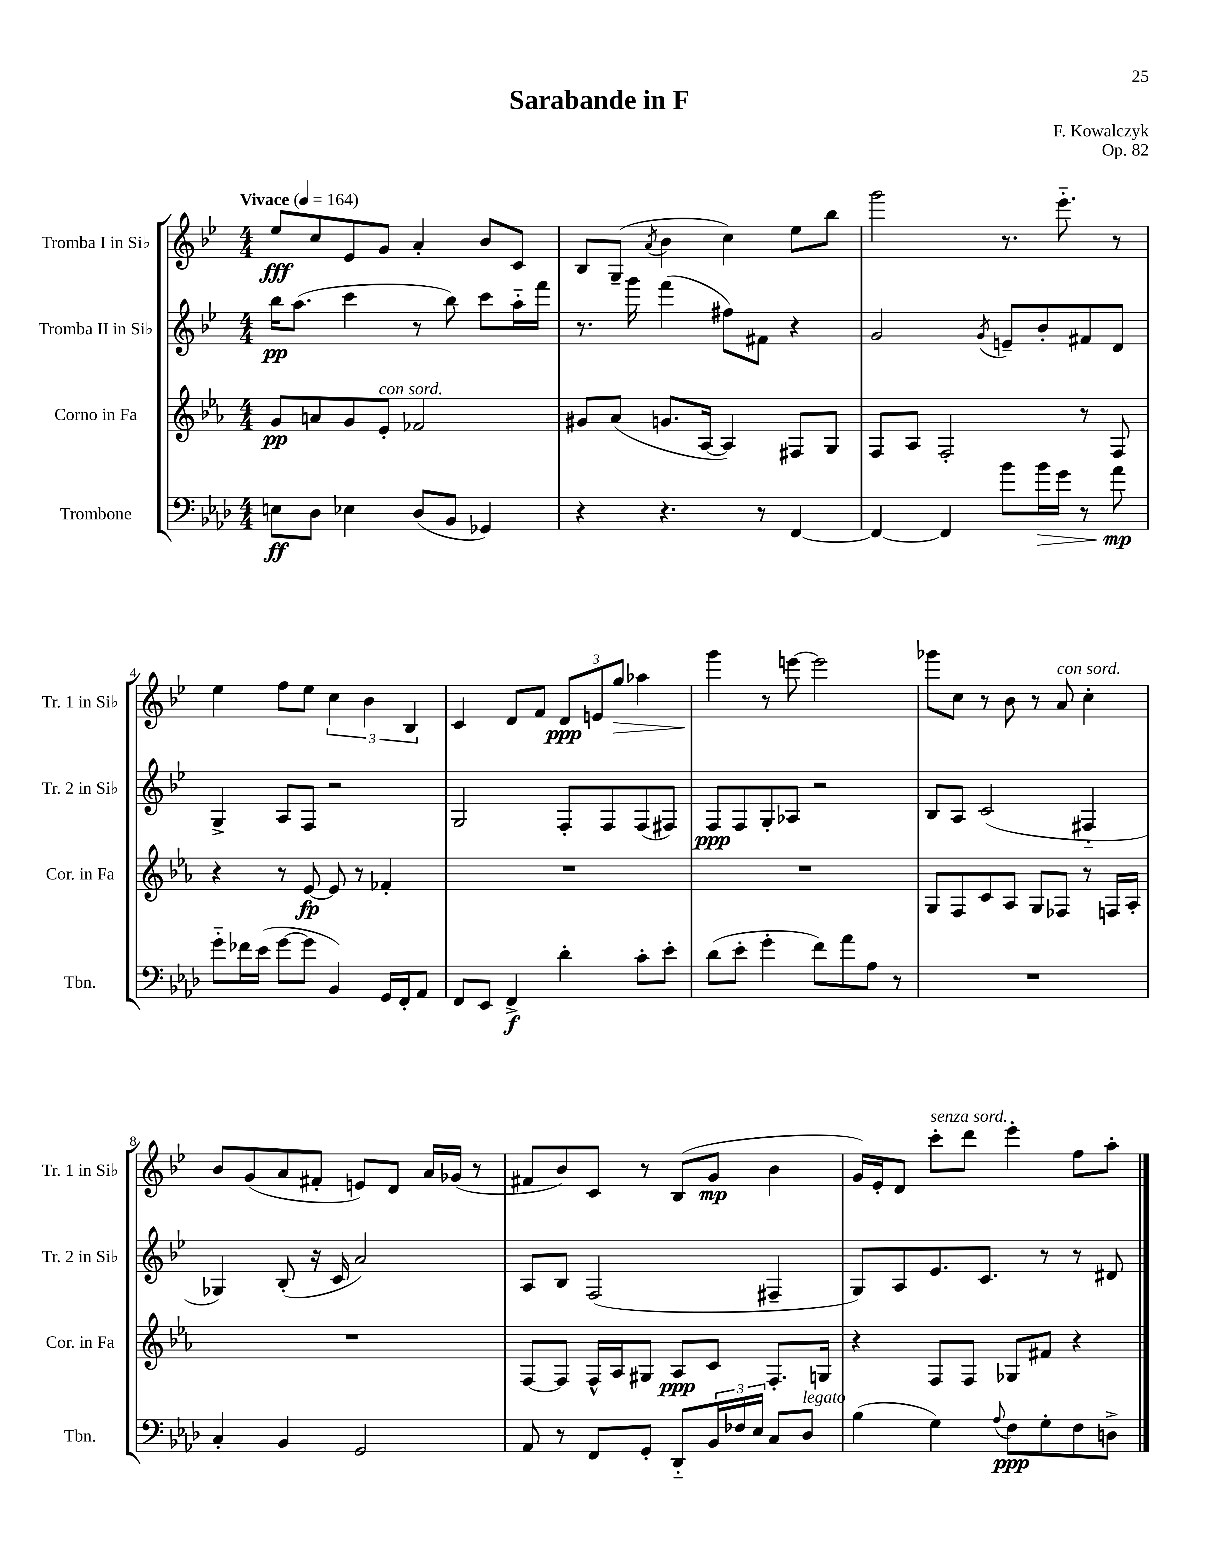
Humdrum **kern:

**kern	**dynam	**kern	**dynam	**kern	**dynam	**kern	**dynam
*part4	*part4	*part3	*part3	*part2	*part2	*part1	*part1
*staff4	*staff4	*staff3	*staff3	*staff2	*staff2	*staff1	*staff1
*I"Trombone	*	*I"Corno in Fa	*	*I"Tromba II in Si♭	*	*I"Tromba I in Si♭	*
*I'Tbn.	*	*I'Cor. in Fa	*	*I'Tr. 2 in Si♭	*	*I'Tr. 1 in Si♭	*
*clefF4	*	*clefG2	*	*clefG2	*	*clefG2	*
*k[b-e-a-d-]	*	*k[b-e-a-]	*	*k[b-e-]	*	*k[b-e-]	*
*M4/4	*	*M4/4	*	*M4/4	*	*M4/4	*
*MM164	*	*MM164	*	*MM164	*	*MM164	*
=1	=1	=1	=1	=1	=1	=1	=1
!	!	!	!	!	!	!LO:TX:a:B:t=Vivace	!
8En\L	ff	8g/L	pp	16bb-\KL	pp	8ee-/L	fff
.	.	.	.	(8.aa\J	.	.	.
8D-\J	.	8an/	.	.	.	8cc/	.
4E-X\	.	8g/	.	4ccc\	.	8e-/	.
!	!	!LO:TX:a:i:t=con sord.	!	!	!	!	!
.	.	8e-'/J	.	.	.	8g/J	.
(8D-/L	.	2f-X/	.	8r	.	4a'/	.
8BB-/J	.	.	.	8bb-\)	.	.	.
4GG-X/)	.	.	.	8ccc\L	.	8b-/L	.
.	.	.	.	16aa\L	.	8c/J	.
.	.	.	.	16fff\JJ	.	.	.
=2	=2	=2	=2	=2	=2	=2	=2
4r	.	8g#X/L	.	8.r	.	8B-/L	.
.	.	(8a-/J	.	.	.	(8G~/J	.
.	.	.	.	16ggg\	.	.	.
.	.	.	.	.	.	8qa/	.
4.r	.	8.gn/L	.	(4fff\	.	4b-\	.
.	.	[16A-/Jk	.	.	.	.	.
.	.	4A-/])	.	8ff#X\L)	.	4cc\)	.
8r	.	.	.	8f#X\J	.	.	.
[4FF/	.	8F#X/L	.	4r	.	8ee-\L	.
.	.	8G/J	.	.	.	8bb-\J	.
=3	=3	=3	=3	=3	=3	=3	=3
4FF/_	.	8F/L	.	2g/	.	2ggg\	.
.	.	8A-/J	.	.	.	.	.
4FF/]	.	2F'/	.	.	.	.	.
.	.	.	.	8qg/	.	.	.
8b-\L	.	.	.	8en~/L	.	8.r	.
!	!LO:HP:b	!	!	!	!	!	!
16b-\L	>	.	.	8b-'/	.	.	.
16g\JJ	.	.	.	.	.	8.eee-\	.
8r	.	8r	.	8f#X/	.	.	.
8a-\	mp	8F/	.	8d/J	.	8r	.
.	]	.	.	.	.	.	.
!!LO:LB:g=z
=4	=4	=4	=4	=4	=4	=4	=4
8g\L	.	4r	.	4G^/	.	4ee-\	.
16f-X\L	.	.	.	.	.	.	.
(16e-\JJ	.	.	.	.	.	.	.
[8g\L	.	8r	.	8A/L	.	8ff\L	.
8g\J]	.	[8e-/	fp	8F/J	.	8ee-\J	.
4BB-/)	.	8e-/]	.	2r	.	6cc\	.
.	.	8r	.	.	.	.	.
.	.	.	.	.	.	6b-\	.
16GG/LL	.	4f-X'/	.	.	.	.	.
16FF'/J	.	.	.	.	.	.	.
.	.	.	.	.	.	6B-/	.
8AA-/J	.	.	.	.	.	.	.
=5	=5	=5	=5	=5	=5	=5	=5
8FF/L	.	1r	.	2G/	.	4c/	.
8EE-/J	.	.	.	.	.	.	.
4FF^/	f	.	.	.	.	8d/L	.
.	.	.	.	.	.	8f/J	.
4d-'\	.	.	.	8F'/L	.	12d/L	ppp
.	.	.	.	.	.	12en/	.
.	.	.	.	8F/	.	.	.
!	!	!	!	!	!	!	!LO:HP:b
.	.	.	.	.	.	12gg/J	>
8c'\L	.	.	.	(8F/	.	4aa-X\	.
8e-'\J	.	.	.	8F#X/J)	.	.	.
=6	=6	=6	=6	=6	=6	=6	=6
(8d-\L	.	1r	.	8F/L	ppp	4ggg\	.
8e-'\J	.	.	.	8F/	.	.	.
4g'\	.	.	.	8G'/	.	8r	]
.	.	.	.	8A-X/J	.	[8eeen\	.
8f\L)	.	.	.	2r	.	2eee\]	.
8a-\	.	.	.	.	.	.	.
8A-\J	.	.	.	.	.	.	.
8r	.	.	.	.	.	.	.
=7	=7	=7	=7	=7	=7	=7	=7
1r	.	8G/L	.	8B-/L	.	8ggg-X\L	.
.	.	8F/	.	8A/J	.	8cc\J	.
.	.	8c/	.	(2c/	.	8r	.
.	.	8A-/J	.	.	.	8b-\	.
.	.	8G/L	.	.	.	8r	.
!	!	!	!	!	!	!LO:TX:a:i:t=con sord.	!
.	.	8F-X/J	.	.	.	8a/	.
.	.	8r	.	4F#X/	.	4cc'\	.
.	.	16Fn/LL	.	.	.	.	.
.	.	16A-'/JJ	.	.	.	.	.
!!LO:LB:g=z
=8	=8	=8	=8	=8	=8	=8	=8
4C'/	.	1r	.	4G-X/)	.	8b-/L	.
.	.	.	.	.	.	(8g/	.
4BB-/	.	.	.	(8B-'/	.	8a/	.
.	.	.	.	16r	.	8f#X'/J	.
.	.	.	.	16c/	.	.	.
2GG/	.	.	.	2a/)	.	8en/L)	.
.	.	.	.	.	.	8d/J	.
.	.	.	.	.	.	16a/LL	.
.	.	.	.	.	.	(16g-X/JJ	.
.	.	.	.	.	.	8r	.
=9	=9	=9	=9	=9	=9	=9	=9
8AA-/	.	[8F/L	.	8A/L	.	8f#X/L	.
8r	.	8F/J]	.	8B-/J	.	8b-/)	.
8FF/L	.	16F^^/LL	.	(2F/	.	8c/J	.
.	.	16A-/J	.	.	.	.	.
8GG'/J	.	8G#X/J	.	.	.	8r	.
8DD-/L	.	8A-/L	ppp	.	.	(8B-/L	.
24BB-/L	.	8c/J	.	.	.	8g/J	mp
24F-X/	.	.	.	.	.	.	.
24E-/JJ	.	.	.	.	.	.	.
8C/L	.	8.F'/L	.	4F#X~/	.	4b-\	.
!LO:TX:a:i:t=legato	!	!	!	!	!	!	!
8D-/J	.	.	.	.	.	.	.
.	.	16Gn/Jk	.	.	.	.	.
=10	=10	=10	=10	=10	=10	=10	=10
(4B-\	.	4r	.	8G/L)	.	16g/LL)	.
.	.	.	.	.	.	16e-'/J	.
.	.	.	.	8A/	.	8d/J	.
!	!	!	!	!	!	!LO:TX:a:i:t=senza sord.	!
4G\)	.	8F/L	.	8.e-/	.	8ccc'\L	.
.	.	8F/J	.	.	.	8ddd\J	.
.	.	.	.	8.c/J	.	.	.
8qqA-/	.	.	.	.	.	.	.
8F\L	ppp	8G-X/L	.	.	.	4eee-'\	.
8G'\	.	8f#X/J	.	8r	.	.	.
8F\	.	4r	.	8r	.	8ff\L	.
8Dn^\J	.	.	.	8d#X/	.	8aa'\J	.
==	==	==	==	==	==	==	==
*-	*-	*-	*-	*-	*-	*-	*-
